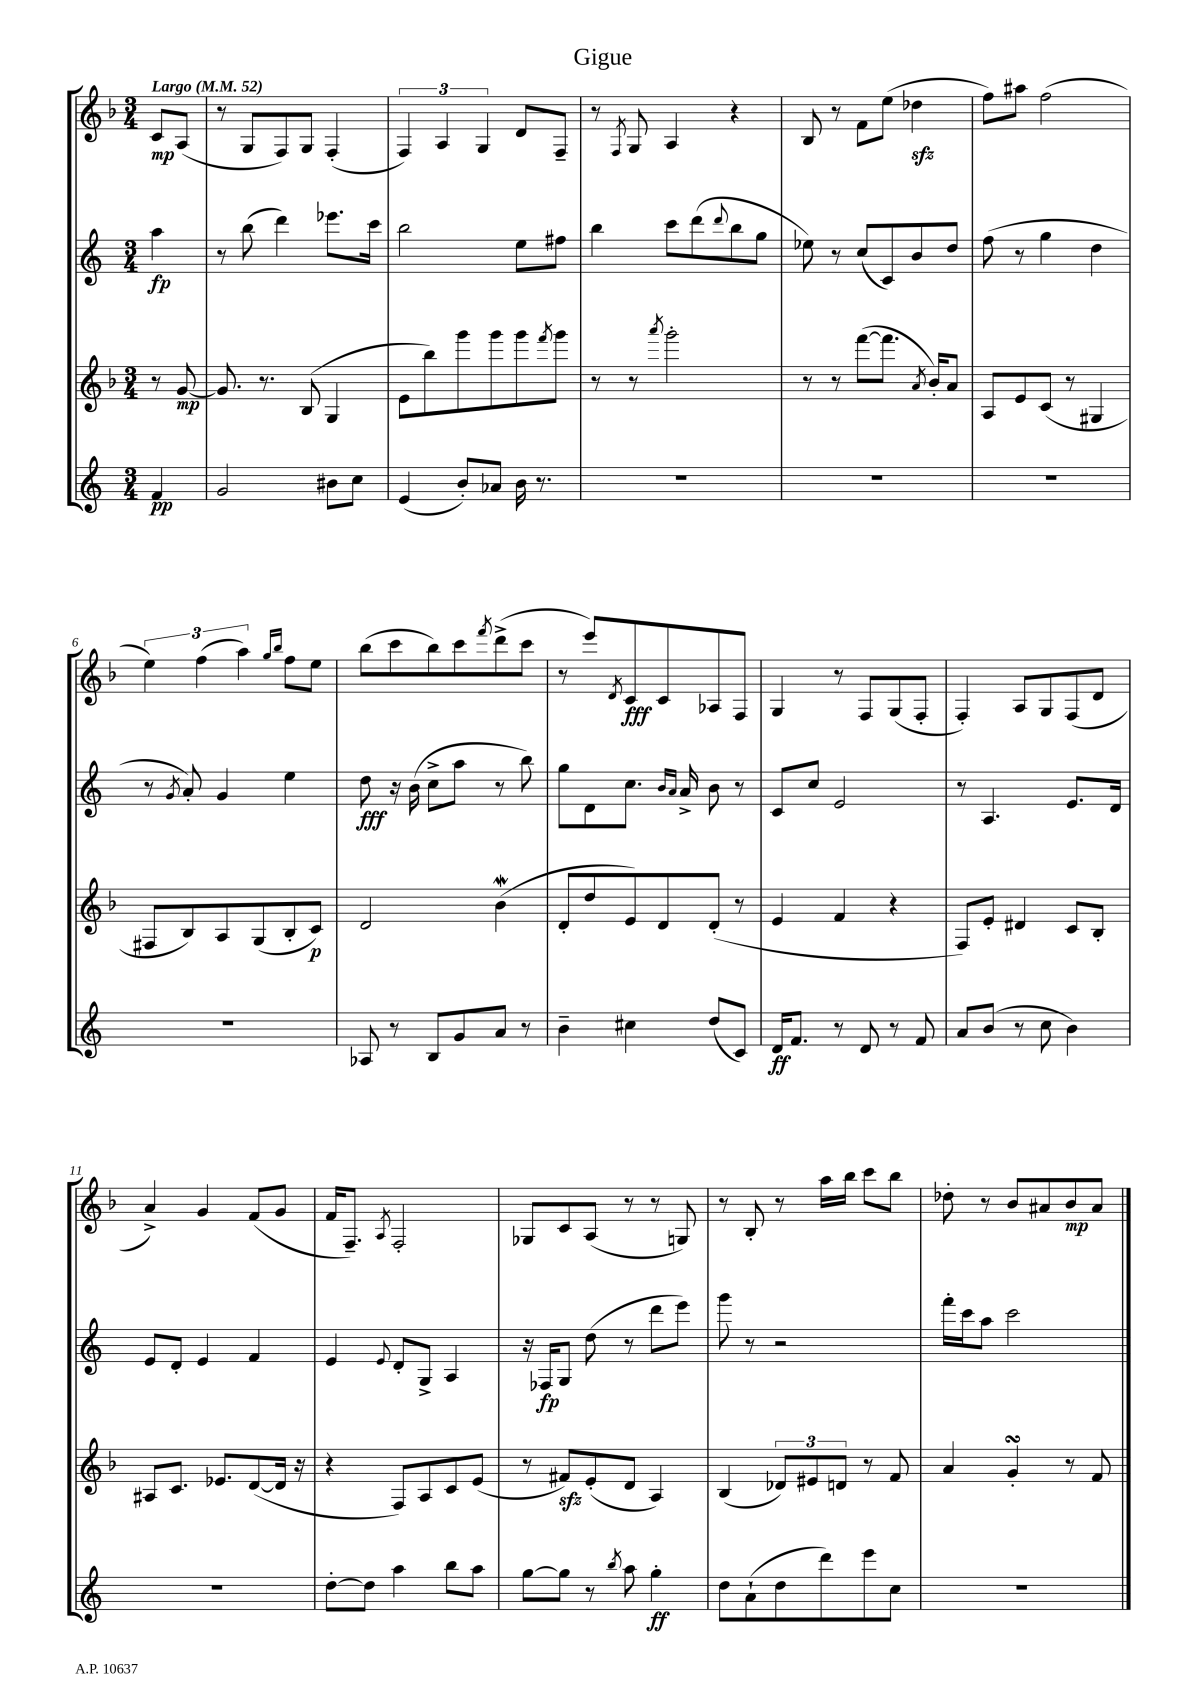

**kern	**kern	**kern	**kern
*staff4	*staff3	*staff2	*staff1
*clefG2	*clefG2	*clefG2	*clefG2
*k[]	*k[b-]	*k[]	*k[b-]
*M3/4	*M3/4	*M3/4	*M3/4
*MM52	*MM52	*MM52	*MM52
4f	8r	4aa	8c
.	[8g	.	(8A
=	=	=	=
2g	8.g]	8r	8r
.	.	(8bb	8G
.	8.r	.	.
.	.	4ddd)	8F)
.	(8B-	.	8G
8b#	4G	8.eee-	(4F'
8cc	.	.	.
.	.	16ccc	.
=	=	=	=
(4e	8e	2bb	6F)
.	8bb-)	.	.
.	.	.	6A
8b')	8ggg	.	.
.	.	.	6G
8a-	8ggg	.	.
16b	8ggg	8ee	8d
8.r	.	.	.
.	8qfff	.	.
.	8ggg	8ff#	8F~
=	=	=	=
2.r	8r	4bb	8r
.	.	.	8qF
.	8r	.	8G
.	8qaaa	.	.
.	2ggg'	8ccc	4A
.	.	(8ddd	.
.	.	8qqddd	.
.	.	8bb	4r
.	.	8gg	.
=	=	=	=
2.r	8r	8ee-)	8B-
.	8r	8r	8r
.	([8fff	(8cc	8f
.	8.fff]	8c)	(8ee
.	.	8b	4dd-
.	8qa	.	.
.	16b-')	.	.
.	8a	8dd	.
=	=	=	=
2.r	8A	(8ff	8ff)
.	8e	8r	8aa#
.	(8c	4gg	(2ff
.	8r	.	.
.	4G#	4dd	.
=	=	=	=
2.r	8F#	8r	6ee)
.	.	8qg	.
.	8B-)	8a')	.
.	.	.	(6ff
.	8A	4g	.
.	.	.	6aa)
.	(8G	.	.
.	.	.	16qqgg
.	.	.	16qqbb-
.	8B-'	4ee	8ff
.	8c)	.	8ee
=	=	=	=
8A-	2d	8dd	(8bb-
8r	.	16r	8ccc
.	.	(16b	.
8B	.	8cc^	8bb-)
8g	.	8aa	8ccc
.	.	.	8qfff
8a	(4b-	8r	(8ddd^
8r	.	8bb)	8ccc
=	=	=	=
4b~	8d'	8gg	8r
.	8dd	8d	8eee)
.	.	.	8qd
4cc#	8e)	8.cc	8c
.	8d	.	8c
.	.	16qqb	.
.	.	16qqa	.
.	.	16a^	.
(8dd	(8d'	8b	8A-
8c)	8r	8r	8F
=	=	=	=
16d	4e	8c	4G
8.f	.	.	.
.	.	8cc	.
8r	4f	2e	8r
8d	.	.	8F
8r	4r	.	(8G
8f	.	.	8F'
=	=	=	=
8a	8F)	8r	4F')
(8b	8e'	4.A	.
8r	4d#	.	8A
8cc	.	.	8G
4b)	8c	8.e	(8F
.	8B-'	.	8d
.	.	16d	.
=	=	=	=
2.r	8A#	8e	4a^)
.	8.c	8d'	.
.	.	4e	4g
.	8.e-	.	.
.	([8d	4f	(8f
.	16d]	.	8g
.	16r	.	.
=	=	=	=
[8dd'	4r	4e	16f
.	.	.	8.F~)
8dd]	.	.	.
.	.	8qqe	8qA
4aa	8F)	8d'	2F'
.	8A	8G^	.
8bb	8c	4A	.
8aa	(8e	.	.
=	=	=	=
[8gg	8r	16r	8G-
.	.	16F-	.
8gg]	8f#)	8G	8c
8r	(8e'	(8dd	(8A
8qbb	.	.	.
8aa	8d	8r	8r
4gg'	4A)	8ddd	8r
.	.	8eee)	8G)
=	=	=	=
8dd	(4B-	8ggg	8r
(8a`	.	8r	8B-'
8dd	12d-)	2r	8r
.	12e#	.	.
8ddd)	.	.	16aa
.	12d	.	.
.	.	.	16bb-
8eee	8r	.	8ccc
8cc	8f	.	8bb-
=	=	=	=
2.r	4a	16fff'	8dd-'
.	.	16ccc	.
.	.	8aa	8r
.	4g'	2ccc	8b-
.	.	.	8a#
.	8r	.	8b-
.	8f	.	8a#
==	==	==	==
*-	*-	*-	*-
